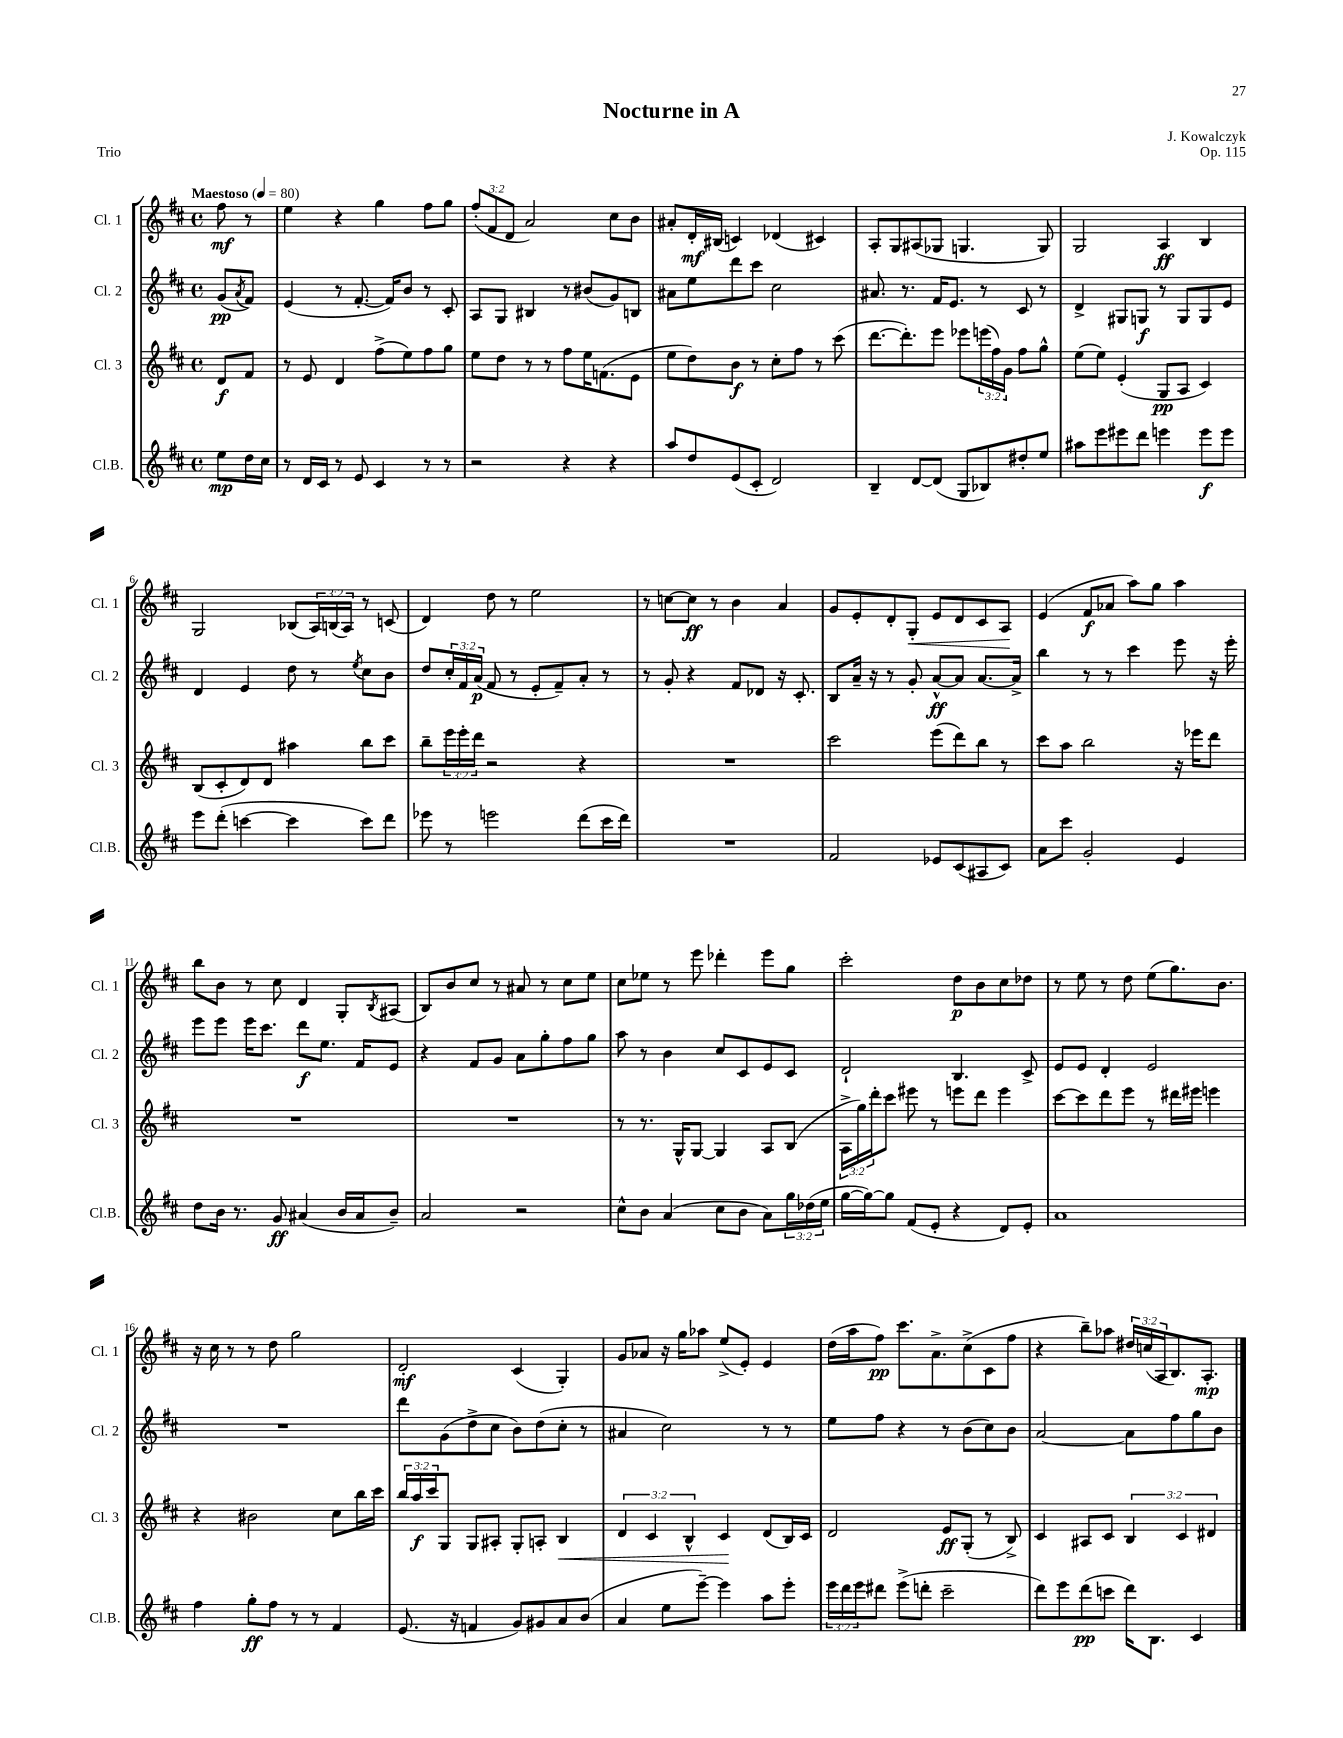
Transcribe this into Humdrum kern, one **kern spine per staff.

**kern	**dynam	**kern	**dynam	**kern	**dynam	**kern	**dynam
*part4	*part4	*part3	*part3	*part2	*part2	*part1	*part1
*staff4	*staff4	*staff3	*staff3	*staff2	*staff2	*staff1	*staff1
*I"Cl.B.	*	*I"Cl. 3	*	*I"Cl. 2	*	*I"Cl. 1	*
*I'Cl.B.	*	*I'Cl. 3	*	*I'Cl. 2	*	*I'Cl. 1	*
*clefG2	*	*clefG2	*	*clefG2	*	*clefG2	*
*k[f#c#]	*	*k[f#c#]	*	*k[f#c#]	*	*k[f#c#]	*
*M4/4	*	*M4/4	*	*M4/4	*	*M4/4	*
*met(c)	*	*met(c)	*	*met(c)	*	*met(c)	*
*MM80	*	*MM80	*	*MM80	*	*MM80	*
=	=	=	=	=	=	=	=
!	!	!	!	!	!	!LO:TX:a:B:t=Maestoso	!
8ee\L	mp	8d/L	f	(8g/L	pp	8ff#\	mf
.	.	.	.	8qa/	.	.	.
16dd\L	.	8f#/J	.	8f#/J)	.	8r	.
16cc#\JJ	.	.	.	.	.	.	.
=1	=1	=1	=1	=1	=1	=1	=1
8r	.	8r	.	(4e/	.	4ee\	.
16d/LL	.	8e/	.	.	.	.	.
16c#/JJ	.	.	.	.	.	.	.
8r	.	4d/	.	8r	.	4r	.
8e/	.	.	.	[8.f#'/	.	.	.
4c#/	.	(8ff#^\L	.	.	.	4gg\	.
.	.	.	.	16f#/KL])	.	.	.
.	.	8ee\)	.	8b/J	.	.	.
8r	.	8ff#\	.	8r	.	8ff#\L	.
8r	.	8gg\J	.	8c#'/	.	8gg\J	.
=2	=2	=2	=2	=2	=2	=2	=2
2r	.	8ee\L	.	8A/L	.	(12ff#'/L	.
.	.	.	.	.	.	12f#/	.
.	.	8dd\J	.	8G/J	.	.	.
.	.	.	.	.	.	12d/J	.
.	.	8r	.	4B#X/	.	2a/)	.
.	.	8r	.	.	.	.	.
4r	.	8ff#\L	.	8r	.	.	.
.	.	16ee\K	.	(8b#X/L	.	.	.
.	.	(8.fn\	.	.	.	.	.
4r	.	.	.	8g/)	.	8cc#\L	.
.	.	8e\J	.	8Bn/J	.	8b\J	.
=3	=3	=3	=3	=3	=3	=3	=3
8aa/L	.	8ee\L	.	8a#X\L	.	8a#X'/L	.
8dd/	.	8dd\)	.	8ee\	.	16d'/L	mf
.	.	.	.	.	.	(16B#X/JJ	.
(8e/	.	8b\J	f	8ddd\	.	4cn/)	.
8c#'/J	.	8r	.	8ccc#\J	.	.	.
2d/)	.	8cc#'\L	.	2cc#\	.	(4d-X/	.
.	.	8ff#\J	.	.	.	.	.
.	.	8r	.	.	.	4c#X/)	.
.	.	(8ccc#\	.	.	.	.	.
=4	=4	=4	=4	=4	=4	=4	=4
4B~/	.	[8.ddd\L	.	8.a#X/	.	8A'/L	.
.	.	.	.	.	.	8G/	.
.	.	8.ddd'\])	.	8.r	.	.	.
[8d/L	.	.	.	.	.	(8A#X/	.
(8d/J]	.	8eee\J	.	16f#/KL	.	8G-X/J	.
.	.	.	.	8.e/J	.	.	.
8G/L	.	8eee-X\L	.	.	.	4.Gn/	.
8B-X/)	.	(24eeen\L	.	8r	.	.	.
.	.	24ff#\)	.	.	.	.	.
.	.	24g\JJ	.	.	.	.	.
8dd#X'/	.	8ff#\L	.	8c#/	.	.	.
8ee/J	.	8gg^^\J	.	8r	.	8G/)	.
=5	=5	=5	=5	=5	=5	=5	=5
8aa#X\L	.	(8ee\L	.	4d^/	.	2G/	.
8eee\	.	8ee\J)	.	.	.	.	.
8eee#X\	.	(4e'/	.	8G#X/L	.	.	.
8ddd\J	.	.	.	8Gn/J	f	.	.
4eeen\	.	8G/L	pp	8r	.	4A/	ff
.	.	8A/J	.	8G/L	.	.	.
8eee\L	f	4c#/)	.	8G/	.	4B/	.
8eee\J	.	.	.	8e/J	.	.	.
!!LO:LB:g=z
=6	=6	=6	=6	=6	=6	=6	=6
8eee\L	.	(8B/L	.	4d/	.	2G/	.
(8ddd'\J	.	8c#'/	.	.	.	.	.
[4cccn\	.	8d/)	.	4e/	.	.	.
.	.	8d/J	.	.	.	.	.
4ccc\]	.	4aa#X\	.	8dd\	.	(8B-X/L	.
.	.	.	.	8r	.	24A/L)	.
.	.	.	.	.	.	(24Bn/	.
.	.	.	.	.	.	24A/JJ)	.
.	.	.	.	8qee/	.	.	.
8ccc\L)	.	8bb\L	.	8cc#\L	.	8r	.
8ddd\J	.	8ccc#\J	.	8b\J	.	(8cn/	.
=7	=7	=7	=7	=7	=7	=7	=7
8eee-X\	.	8bb~\L	.	8dd/L	.	4d/)	.
8r	.	24eee\L	.	24cc#'/L	.	.	.
.	.	24eee'\	.	24f#/	.	.	.
.	.	24ddd\JJ	.	(24a/JJ	p	.	.
2eeen\	.	2r	.	8f#/	.	8dd\	.
.	.	.	.	8r	.	8r	.
.	.	.	.	8e'/L	.	2ee\	.
.	.	.	.	8f#~/)	.	.	.
(8ddd\L	.	4r	.	8a'/J	.	.	.
16ccc#\L	.	.	.	8r	.	.	.
16ddd\JJ)	.	.	.	.	.	.	.
=8	=8	=8	=8	=8	=8	=8	=8
1r	.	1r	.	8r	.	8r	.
.	.	.	.	8g'/	.	[8ccn\L	.
.	.	.	.	4r	.	8cc\J]	ff
.	.	.	.	.	.	8r	.
.	.	.	.	8f#/L	.	4b\	.
.	.	.	.	8d-X/J	.	.	.
.	.	.	.	16r	.	4a/	.
.	.	.	.	8.c#'/	.	.	.
=9	=9	=9	=9	=9	=9	=9	=9
2f#/	.	2ccc#\	.	8B/L	.	8g/L	.
.	.	.	.	16a~/Jk	.	8e'/	.
.	.	.	.	16r	.	.	.
.	.	.	.	8r	.	8d'/	.
!	!	!	!	!	!	!	!LO:HP:b
.	.	.	.	8g'/	.	8G'/J	<
8e-X/L	.	(8eee\L	.	[8a^^/L	ff	8e/L	.
(8c#/	.	8ddd\)	.	8a/J]	.	8d/	.
8A#X/	.	8bb\J	.	[8.a/L	.	8c#/	.
8c#/J)	.	8r	.	.	.	8A/J	.
.	.	.	.	16a^/Jk]	.	.	.
.	.	.	.	.	.	.	[
=10	=10	=10	=10	=10	=10	=10	=10
8a\L	.	8ccc#\L	.	4bb\	.	(4e/	.
8ccc#\J	.	8aa\J	.	.	.	.	.
2g'/	.	2bb\	.	8r	.	8f#/L	f
.	.	.	.	8r	.	8a-X/J	.
.	.	.	.	4ccc#\	.	8aa\L)	.
.	.	.	.	.	.	8gg\J	.
4e/	.	16r	.	8eee\	.	4aa\	.
.	.	16eee-X\KL	.	.	.	.	.
.	.	8ddd\J	.	16r	.	.	.
.	.	.	.	16eee'\	.	.	.
!!LO:LB:g=z
=11	=11	=11	=11	=11	=11	=11	=11
8dd\L	.	1r	.	8eee\L	.	8bb\L	.
16b\Jk	.	.	.	8eee\J	.	8b\J	.
8.r	.	.	.	.	.	.	.
.	.	.	.	16eee\KL	.	8r	.
.	.	.	.	8.ccc#\J	.	.	.
8g/	ff	.	.	.	.	8cc#\	.
(4a#X/	.	.	.	8ddd\L	f	4d/	.
.	.	.	.	8.ee\J	.	.	.
16b/LL	.	.	.	.	.	8G'/L	.
16a#/J	.	.	.	16f#/KL	.	.	.
.	.	.	.	.	.	8qB/	.
8b~/J)	.	.	.	8e/J	.	(8A#X/J	.
=12	=12	=12	=12	=12	=12	=12	=12
2a/	.	1r	.	4r	.	8B/L)	.
.	.	.	.	.	.	8b/	.
.	.	.	.	8f#/L	.	8cc#/J	.
.	.	.	.	8g/J	.	8r	.
2r	.	.	.	8a\L	.	8a#X/	.
.	.	.	.	8gg'\	.	8r	.
.	.	.	.	8ff#\	.	8cc#\L	.
.	.	.	.	8gg\J	.	8ee\J	.
=13	=13	=13	=13	=13	=13	=13	=13
8cc#^^\L	.	8r	.	8aa\	.	8cc#\L	.
8b\J	.	8.r	.	8r	.	8ee-X\J	.
(4a/	.	.	.	4b\	.	8r	.
.	.	16G^^/KL	.	.	.	.	.
.	.	[8G/J	.	.	.	8eee\	.
8cc#\L	.	4G/]	.	8cc#/L	.	4ddd-X'\	.
8b\J	.	.	.	8c#/	.	.	.
8a\L)	.	8A/L	.	8e/	.	8eee\L	.
24gg\L	.	(8B/J	.	8c#/J	.	8gg\J	.
(24dd-X\	.	.	.	.	.	.	.
24ee\JJ	.	.	.	.	.	.	.
=14	=14	=14	=14	=14	=14	=14	=14
[16gg\LL	.	24A^\LL	.	2d`/	.	2ccc#'\	.
.	.	24gg\)	.	.	.	.	.
16gg\J_)	.	.	.	.	.	.	.
.	.	24ddd'\J	.	.	.	.	.
8gg\J]	.	8ccc#\J	.	.	.	.	.
(8f#/L	.	8eee#X\	.	.	.	.	.
8e'/J	.	8r	.	.	.	.	.
4r	.	8eeen\L	.	4.B/	.	8dd\L	p
.	.	8ddd\J	.	.	.	8b\	.
8d/L)	.	4eee\	.	.	.	8cc#\	.
8e'/J	.	.	.	8c#^/	.	8dd-X\J	.
=15	=15	=15	=15	=15	=15	=15	=15
1a	.	[8ccc#\L	.	8e/L	.	8r	.
.	.	8ccc#\]	.	8e/J	.	8ee\	.
.	.	8ddd\	.	4d'/	.	8r	.
.	.	8eee\J	.	.	.	8dd\	.
.	.	8r	.	2e/	.	(8ee\L	.
.	.	16ddd#X\LL	.	.	.	8.gg\)	.
.	.	16eee#X\JJ	.	.	.	.	.
.	.	4eeen\	.	.	.	.	.
.	.	.	.	.	.	8.b\J	.
!!LO:LB:g=z
=16	=16	=16	=16	=16	=16	=16	=16
4ff#\	.	4r	.	1r	.	16r	.
.	.	.	.	.	.	16cc#\	.
.	.	.	.	.	.	8r	.
8gg'\L	ff	2b#X\	.	.	.	8r	.
8ff#\J	.	.	.	.	.	8dd\	.
8r	.	.	.	.	.	2gg\	.
8r	.	.	.	.	.	.	.
4f#/	.	8cc#\L	.	.	.	.	.
.	.	16bb\L	.	.	.	.	.
.	.	16ccc#\JJ	.	.	.	.	.
=17	=17	=17	=17	=17	=17	=17	=17
(8.e/	.	24bb/LL	.	8ddd\L	.	2d'/	mf
.	.	24aa/	f	.	.	.	.
.	.	24ccc#/J	.	.	.	.	.
.	.	8G/J	.	(8g\	.	.	.
16r	.	.	.	.	.	.	.
4fn/	.	8G/L	.	8dd^\	.	.	.
.	.	8A#X'/J	.	8cc#\J	.	.	.
8g/L)	.	8G'/L	.	8b\L)	.	(4c#/	.
8g#X/	.	8An'/J	.	(8dd\	.	.	.
!	!	!	!LO:HP:b	!	!	!	!
8a/	.	4B/	<	8cc#'\J	.	4G'/)	.
(8b/J	.	.	.	8r	.	.	.
=18	=18	=18	=18	=18	=18	=18	=18
4a/	.	6d/	.	4a#X/	.	8g/L	.
.	.	.	.	.	.	8a-X/J	.
.	.	6c#/	.	.	.	.	.
8ee\L	.	.	.	2cc#\)	.	16r	.
.	.	.	.	.	.	16gg\KL	.
.	.	6B^^/	.	.	.	.	.
[8eee~\J)	.	.	.	.	.	8aa-X\J	.
4eee\]	.	4c#/	.	.	.	(8ee^/L	.
.	.	.	.	.	.	8e'/J)	.
8aa\L	.	(8d/L	[	8r	.	4e/	.
8eee'\J	.	16B/L)	.	8r	.	.	.
.	.	16c#/JJ	.	.	.	.	.
=19	=19	=19	=19	=19	=19	=19	=19
24eee\LL	.	2d/	.	8ee\L	.	(16dd\LL	.
24ddd\	.	.	.	.	.	.	.
.	.	.	.	.	.	16aa\J	.
24eee\J	.	.	.	.	.	.	.
8ddd#X\J	.	.	.	8ff#\J	.	8ff#\J)	pp
(8eee^\L	.	.	.	4r	.	8.ccc#\L	.
8dddn'\J	.	.	.	.	.	.	.
.	.	.	.	.	.	8.a^\	.
2ccc#~\	.	8e/L	ff	8r	.	.	.
.	.	(8G'/J	.	(8b\L	.	(8cc#^\	.
.	.	8r	.	8cc#\)	.	8c#\	.
.	.	8B^/)	.	8b\J	.	8ff#\J	.
=20	=20	=20	=20	=20	=20	=20	=20
8ddd\L)	.	4c#/	.	[2a/	.	4r	.
8eee\	.	.	.	.	.	.	.
(8ddd\	pp	8A#X/L	.	.	.	8bb~\L)	.
8cccn\J	.	8c#/J	.	.	.	8aa-X\J	.
16ddd\KL)	.	6B/	.	8a\L]	.	24dd#X/LL	.
.	.	.	.	.	.	(24ccn/	.
8.B\J	.	.	.	.	.	.	.
.	.	.	.	.	.	24A/J	.
.	.	.	.	8ff#\	.	8.B/)	.
.	.	6c#/	.	.	.	.	.
4c#/	.	.	.	8gg\	.	.	.
.	.	.	.	.	.	8.A'/J	mp
.	.	6d#X/	.	.	.	.	.
.	.	.	.	8b\J	.	.	.
==	==	==	==	==	==	==	==
*-	*-	*-	*-	*-	*-	*-	*-
